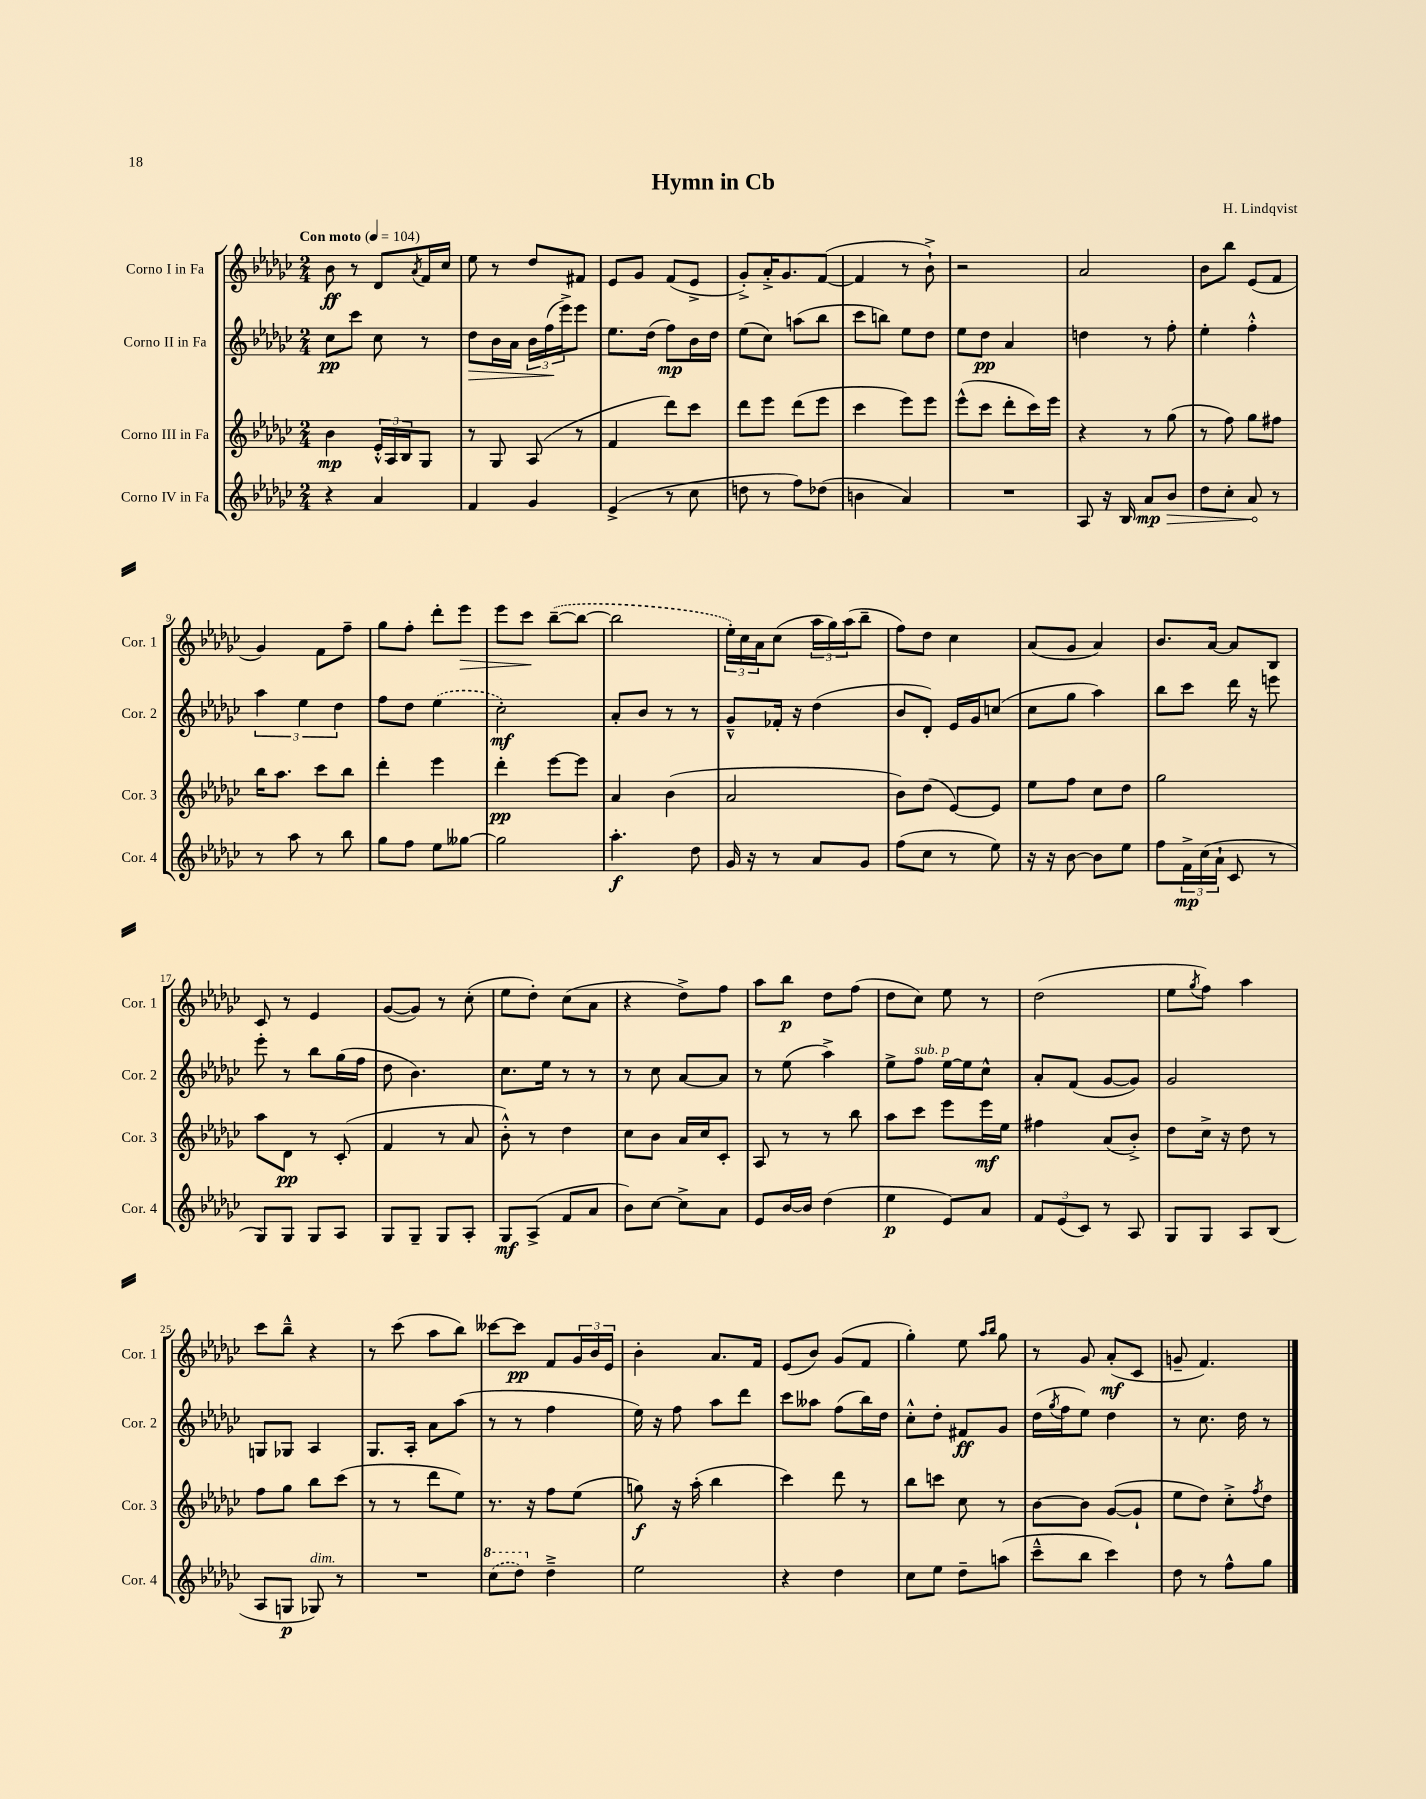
\header { title = "Hymn in Cb" composer = "H. Lindqvist" }
<<
\new StaffGroup <<
\new Staff = "s0" \with { instrumentName = "Corno I in Fa" shortInstrumentName = "Cor. 1" } {
    \clef treble \key ges \major \numericTimeSignature \time 2/4 \tempo "Con moto" 4 = 104
    bes'8\ff r8 des'8 \acciaccatura { aes'8 } f'16 ces''16 |
    ees''8 r8 des''8 fis'8 |
    ees'8 ges'8 f'8( ees'8-> |
    ges'8-.->) aes'16-.-> ges'8. f'8~( |
    f'4 r8 bes'8-!->) |
    r2 |
    aes'2 |
    bes'8 bes''8 ees'8( f'8 |
    ges'4) f'8 f''8-- |
    ges''8 f''8-. des'''8-. ees'''8\> |
    ees'''8 ces'''8\! \once \slurDashed bes''8~--( bes''8~ |
    bes''2 |
    \tuplet 3/2 { ees''16-.) ces''16 aes'16 } ces''8( \tuplet 3/2 { aes''16 ges''16) aes''16( } bes''8-- |
    f''8) des''8 ces''4 |
    aes'8( ges'8 aes'4) |
    bes'8. aes'16~ aes'8 bes8 |
    ces'8 r8 ees'4 |
    ges'8~( ges'8) r8 ces''8-.( |
    ees''8 des''8-.) ces''8( aes'8 |
    r4 des''8->) f''8 |
    aes''8 bes''8\p des''8 f''8( |
    des''8 ces''8) ees''8 r8 |
    des''2( |
    ees''8 \acciaccatura { ges''8 } f''8) aes''4 |
    ces'''8 bes''8---^ r4 |
    r8 ces'''8( aes''8 bes''8) |
    ceses'''8~ ceses'''8\pp f'8 \tuplet 3/2 { ges'16 bes'16 ees'16 } |
    bes'4-. aes'8. f'16 |
    ees'8( bes'8) ges'8( f'8 |
    ges''4-.) ees''8 \grace { aes''16 bes''16 } ges''8 |
    r8 ges'8 aes'8-.\mf( ces'8 |
    g'8-- f'4.) \bar "|." |
}
\new Staff = "s1" \with { instrumentName = "Corno II in Fa" shortInstrumentName = "Cor. 2" } {
    \clef treble \key ges \major \numericTimeSignature \time 2/4
    ces''8\pp ces'''8 ces''8 r8 |
    des''8\> bes'16 aes'16 \tuplet 3/2 { bes'16 f''16\!( ees'''16->) } ees'''8 |
    ees''8. des''16( f''8\mp) bes'16 des''16 |
    ees''8( ces''8) a''8( bes''8 |
    ces'''8 b''8) ees''8 des''8 |
    ees''8 des''8\pp aes'4 |
    d''4 r8 f''8-. |
    ees''4-. f''4-.-^ |
    \tuplet 3/2 { aes''4 ees''4 des''4 } |
    f''8 des''8 \once \slurDashed ees''4( |
    ces''2-.\mf) |
    aes'8-. bes'8 r8 r8 |
    ges'8---^ fes'16-. r16 des''4( |
    bes'8 des'8-.) ees'16 ges'16 c''8( |
    ces''8 ges''8 aes''4) |
    bes''8 ces'''8 des'''16 r16 e'''8 |
    ees'''8-. r8 bes''8 ges''16( f''16 |
    des''8 bes'4.) |
    ces''8. ees''16 r8 r8 |
    r8 ces''8 aes'8~ aes'8 |
    r8 ees''8( aes''4->) |
    ees''8-> f''8^\markup { \italic "sub. p" } ees''16~ ees''16 ces''8-^ |
    aes'8-. f'8( ges'8~ ges'8) |
    ges'2 |
    g8 ges8 aes4 |
    ges8. aes16-. aes'8 aes''8( |
    r8 r8 f''4 |
    ees''16) r16 f''8 aes''8 des'''8 |
    ces'''8 aeses''8 f''8( bes''16) des''16 |
    ces''8-.-^ des''8-. fis'8\ff ges'8 |
    des''16( \acciaccatura { ges''8 } f''16 ees''8) des''4 |
    r8 ces''8. des''16 r8 \bar "|." |
}
\new Staff = "s2" \with { instrumentName = "Corno III in Fa" shortInstrumentName = "Cor. 3" } {
    \clef treble \key ges \major \numericTimeSignature \time 2/4
    bes'4\mp \tuplet 3/2 { ees'16-.-^ aes16 bes16 } ges8 |
    r8 ges8 aes8( r8 |
    f'4 des'''8) ces'''8 |
    des'''8 ees'''8 des'''8( ees'''8 |
    ces'''4 ees'''8) ees'''8 |
    ees'''8-^( ces'''8 des'''8-. ces'''16) ees'''16 |
    r4 r8 ges''8( |
    r8 f''8) ges''8 fis''8 |
    bes''16 aes''8. ces'''8 bes''8 |
    des'''4-. ees'''4 |
    des'''4-.\pp ees'''8~ ees'''8 |
    aes'4 bes'4( |
    aes'2 |
    bes'8) des''8( ees'8~) ees'8 |
    ees''8 f''8 ces''8 des''8 |
    ges''2 |
    aes''8 des'8\pp r8 ces'8-.( |
    f'4 r8 aes'8 |
    bes'8-.-^) r8 des''4 |
    ces''8 bes'8 aes'16 ces''16 ces'8-. |
    aes8 r8 r8 bes''8 |
    aes''8 ces'''8 ees'''8 ees'''16\mf ees''16 |
    fis''4 aes'8( bes'8-.->) |
    des''8 ces''16-> r16 des''8 r8 |
    f''8 ges''8 bes''8 ces'''8( |
    r8 r8 des'''8 ees''8) |
    r8. r16 f''8 ees''8( |
    g''8\f) r16 aes''16-.( bes''4 |
    ces'''4) des'''8 r8 |
    bes''8 c'''8 ces''8 r8 |
    bes'8~ bes'8 ges'8~( ges'8-! |
    ees''8 des''8) ces''8-.-> \acciaccatura { f''8 } des''8 \bar "|." |
}
\new Staff = "s3" \with { instrumentName = "Corno IV in Fa" shortInstrumentName = "Cor. 4" } {
    \clef treble \key ges \major \numericTimeSignature \time 2/4
    r4 aes'4 |
    f'4 ges'4 |
    ees'4->( r8 ces''8 |
    d''8 r8 f''8) des''8( |
    b'4 aes'4) |
    R2 |
    aes8 r16 bes16 \once \override Hairpin.circled-tip = ##t aes'8\mp\> bes'8 |
    des''8 ces''8-. aes'8\! r8 |
    r8 aes''8 r8 bes''8 |
    ges''8 f''8 ees''8 geses''8~ |
    geses''2 |
    aes''4.-.\f des''8 |
    ges'16 r16 r8 aes'8 ges'8 |
    f''8( ces''8 r8 ees''8) |
    r16 r16 bes'8~ bes'8 ees''8 |
    f''8 \tuplet 3/2 { f'16->\mp ces''16( aes'16-! } ces'8 r8 |
    ges8) ges8 ges8 aes8 |
    ges8 ges8-- ges8 aes8-. |
    ges8\mf aes8->( f'8 aes'8 |
    bes'8) ces''8~ ces''8-> aes'8 |
    ees'8 bes'16~ bes'16 des''4( |
    ees''4\p ees'8) aes'8 |
    \tuplet 3/2 { f'8 ees'8( ces'8) } r8 aes8 |
    ges8 ges8 aes8 bes8( |
    aes8 g8\p ges8^\markup { \italic "dim." }) r8 |
    R2 |
    \ottava #1 \once \slurDashed ces'''8( des'''8) \ottava #0 des''4---> |
    ees''2 |
    r4 des''4 |
    ces''8 ees''8 des''8-- a''8( |
    ces'''8---^ bes''8 ces'''4) |
    des''8 r8 f''8-^ ges''8 \bar "|." |
}
>>
>>
